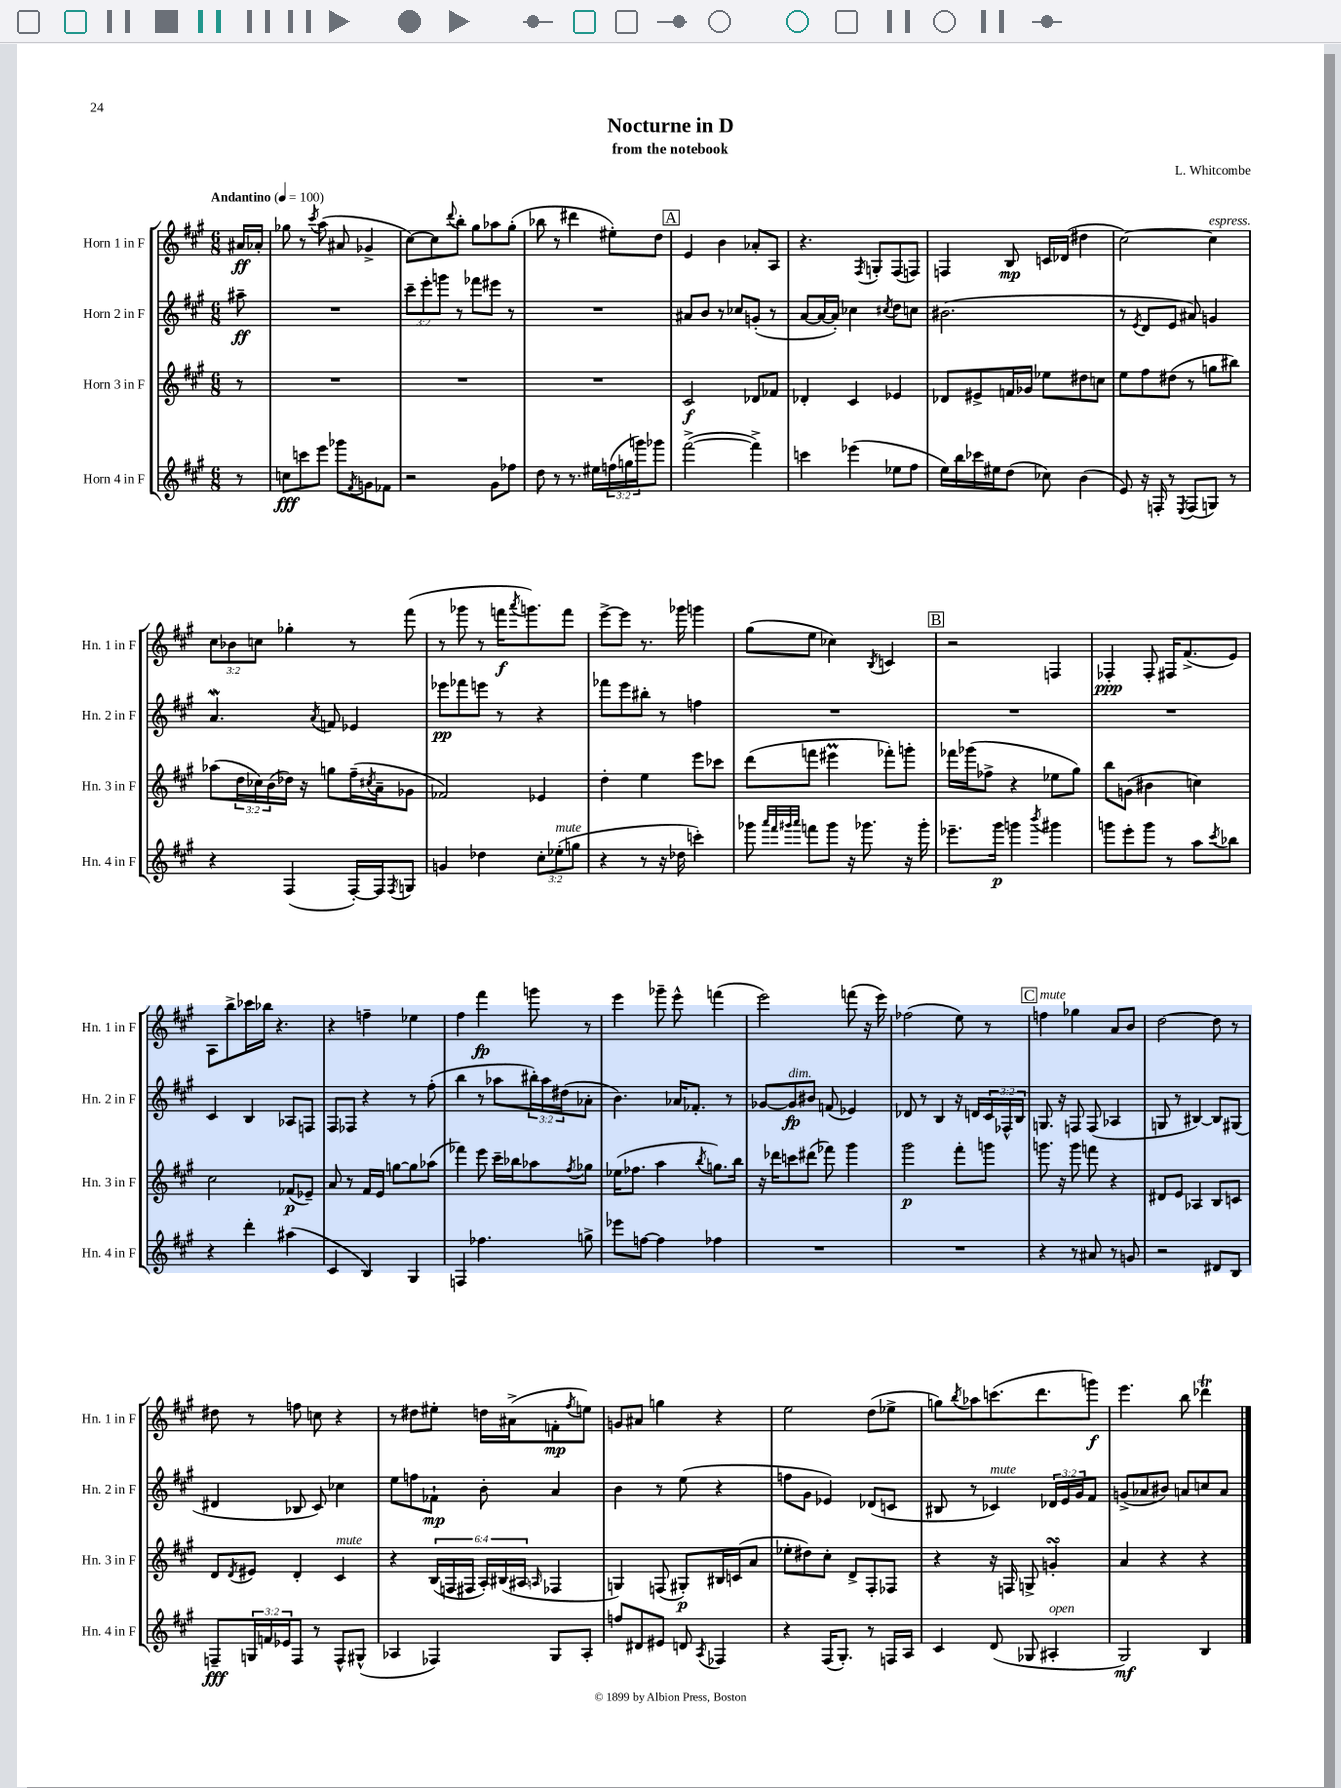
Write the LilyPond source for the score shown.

\header { title = "Nocturne in D" composer = "L. Whitcombe" subtitle = "from the notebook" }
<<
\new StaffGroup <<
\new Staff = "s0" \with { instrumentName = "Horn 1 in F" shortInstrumentName = "Hn. 1 in F" } {
    \clef treble \key a \major \numericTimeSignature \time 6/8 \override Staff.TupletNumber.text = #tuplet-number::calc-fraction-text \partial 8 \tempo "Andantino" 4 = 100
    ais'16\ff aes'16-. |
    ges''8 r8 \acciaccatura { cis'''8 } a''8( ais'8 ges'4-> |
    cis''8~) cis''8 \appoggiatura { d'''8 } b''8-. gis''8 aes''8 gis''8-.( |
    bes''8 r8 dis'''4 eis''8-.) d''8 |
    \mark \markup { \box "A" } e'4 b'4 aes'8-. a8 |
    r4. \acciaccatura { fis8 } g8-. fis8( f8) |
    f4 b8\mp c'16 des'16( dis''4 |
    cis''2~) cis''4^\markup { \italic "espress." } |
    \tuplet 3/2 { cis''8 bes'8 c''8 } ges''4-. r8 fis'''8( |
    r8 ges'''8 r8 f'''16\f \acciaccatura { a'''8 } g'''8.) f'''8 |
    e'''8~-> e'''8 r8. ges'''16 g'''4 |
    gis''8( e''8 ces''4) \acciaccatura { b8 } c'4 |
    \mark \markup { \box "B" } r2 f4 |
    fes4-.\ppp fes8-. fis16 fis'8.->( e'8) |
    a8 b''8-> ces'''16 bes''16 r4. |
    r4 f''4-- ees''4 |
    fis''4 fis'''4\fp g'''8 r8 |
    e'''4 ges'''8-- e'''8-^ f'''4( |
    e'''2) f'''8( r16 e'''16) |
    fes''2( e''8) r8 |
    \mark \markup { \box "C" } f''4^\markup { \italic "mute" } ges''4 a'8 b'8 |
    d''2~ d''8 r8 |
    dis''8 r8 f''8 c''8 r4 |
    r8 dis''8 eis''8-. d''16 ais'16->( f'8-.\mp \acciaccatura { fis''8 } e''8) |
    g'8 ais'8 g''4 r4 |
    e''2 d''8( ees''8-> |
    g''8) \acciaccatura { b''8 } aes''8 c'''8.( d'''8. g'''8\f) |
    e'''4. b''8 des'''4\trill \bar "|." |
}
\new Staff = "s1" \with { instrumentName = "Horn 2 in F" shortInstrumentName = "Hn. 2 in F" } {
    \clef treble \key a \major \numericTimeSignature \time 6/8 \override Staff.TupletNumber.text = #tuplet-number::calc-fraction-text \partial 8
    ais''8--\ff |
    R2. |
    \tuplet 3/2 { cis'''8-- e'''8-. g'''8 } r8 fes'''8 eis'''8 r8 |
    R2. |
    \mark \markup { \box "A" } ais'8 b'8 r8 ces''8 g'8-.( r8 |
    a'8~ a'16~ a'16-.) ces''4 \acciaccatura { cis''8 } d''8 c''8 |
    bis'2.( |
    r8 \acciaccatura { e'8 } d'8 e'8 ais'8) g'4 |
    a'4.\mordent \acciaccatura { a'8 } f'8 ees'4 |
    ees'''8\pp fes'''8 e'''8 r8 r4 |
    fes'''8 e'''8 bis''8-. r8 f''4 |
    R2. |
    \mark \markup { \box "B" } R2. |
    R2. |
    cis'4 b4 aes8 f8 |
    fis8 fes8 r4 r8 fis''8-.( |
    b''4 r8 aes''8 \tuplet 3/2 { bis''16-.) aes''16 dis''16( } aes'8-. |
    b'4.) aes'16 fes'8.-. r8 |
    ges'8~ ges'8\fp^\markup { \italic "dim." } bis'8 f'8( ees'4) |
    des'8 r8 b4 r16 d'16 \tuplet 3/2 { cis'16 fes16-^ b16 } |
    \mark \markup { \box "C" } g8. r16 f8 f8( aes4 |
    g8 r8 bis4~) bis8 gis8( |
    dis'4 bes8 cis'8) ces''4 |
    e''8 f''8 fes'8-!\mp b'8-. a'4 |
    b'4 r8 e''8( r4 |
    f''8 gis'8 ees'4) des'8( c'8 |
    bis8 r8 ces'4^\markup { \italic "mute" }) \tuplet 3/2 { des'16 e'16 gis'16 } fis'8 |
    g'8->( aes'8 bis'8) a'8 c''8 a'8 \bar "|." |
}
\new Staff = "s2" \with { instrumentName = "Horn 3 in F" shortInstrumentName = "Hn. 3 in F" } {
    \clef treble \key a \major \numericTimeSignature \time 6/8 \override Staff.TupletNumber.text = #tuplet-number::calc-fraction-text \partial 8
    r8 |
    R2. |
    R2. |
    R2. |
    \mark \markup { \box "A" } cis'2\f des'8 fes'8 |
    des'4-. cis'4 ees'4 |
    des'8 eis'8-> f'16 ges'16 ees''8 dis''8 c''8 |
    e''8 fis''8 dis''8( r8 g''8 bis''8) |
    aes''8( \tuplet 3/2 { d''16 ces''16) b'16( } des''16) r16 g''8 fis''16--( \acciaccatura { cis''8 } a'16-- ges'8 |
    fes'2) ees'4 |
    d''4-. e''4 e'''8 ces'''8 |
    d'''8( f'''8 eis'''4\prall fes'''8-.) g'''8-. |
    \mark \markup { \box "B" } fes'''16 ges'''16( fes''8-> r4 ees''8 gis''8) |
    b''8 g'8( bis'4 c''4) |
    cis''2 fes'8\p( ees'8--) |
    a'8 r8 fis'16 e'16 g''8~ g''8 aes''8( |
    fes'''4) e'''8 cis'''16-- bes''16 aes''8 \acciaccatura { fis''8 } ges''8 |
    ees''16( fes''8. a''4 \acciaccatura { b''8 } g''8.) b''16 |
    r16 des'''16 c'''8 dis'''8( fes'''8) gis'''4 |
    gis'''2\p fis'''8-. g'''8 |
    \mark \markup { \box "C" } g'''8. r16 g'''8 f'''8 r4 |
    dis'8 e'8 aes4 b8 c'8 |
    d'8 \acciaccatura { d'8 } eis'8 d'4-. cis'4^\markup { \italic "mute" } |
    r4 \tuplet 6/4 { b16( f16 fis16 a16-.) bis16( ais16 } \grace { a16 } fes4 |
    g4) f8( gis8-.\p) bis16 c'16( a'8 |
    ees''8-. dis''8) cis''8-. d'8-> fis8-. fes8 |
    r4 r16 f16 g8-> g'4-.\turn |
    a'4 r4 r4 \bar "|." |
}
\new Staff = "s3" \with { instrumentName = "Horn 4 in F" shortInstrumentName = "Hn. 4 in F" } {
    \clef treble \key a \major \numericTimeSignature \time 6/8 \override Staff.TupletNumber.text = #tuplet-number::calc-fraction-text \partial 8
    r8 |
    c''8\fff c'''8 e'''8 ges'''8 \acciaccatura { fis'8 } g'8 fes'8 |
    r2 gis'8 fes''8 |
    d''8 r8 r8. eis''16 \tuplet 3/2 { f''16( g''16 g'''16) } ges'''8 |
    \mark \markup { \box "A" } fis'''2~->( fis'''4->) |
    c'''4 ees'''4( ees''8 fis''8 |
    e''16) b''16 ces'''16 eis''16 d''8( ces''8) b'4( |
    e'8) r16 f16-. r8 \acciaccatura { e8 } f8( g8) r8 |
    r4 fis4( fis16~-.) fis16 \acciaccatura { fis8 } g8 |
    g'4 des''4 \tuplet 3/2 { cis''8-. ees''8-.^\markup { \italic "mute" }( g''8 } |
    r4 r8 r16 des''16 c'''4-.) |
    ges'''8 \grace { a'''32 fis'''32 gis'''32 a'''32 } f'''8 gis'''8 r16 ges'''8. r16 ges'''16-. |
    \mark \markup { \box "B" } ees'''8.-- gis'''16\p g'''4 \acciaccatura { b'''8 } gis'''4 |
    g'''8 e'''8-. g'''8 r8 a''8 \acciaccatura { cis'''8 } bes''8 |
    r4 d'''4-. ais''4( |
    cis'4 b4) gis4 |
    f4 fes''4. g''8-> |
    ees'''8 f''8~ f''4 fes''4 |
    R2. |
    R2. |
    \mark \markup { \box "C" } r4 r8 ais'8 r8 g'8 |
    r2 dis'8 b8 |
    f8--\fff \tuplet 3/2 { g16 f'16 ees'16 } f8 r8 f8-^ gis8-^( |
    aes4 fes4) gis8 aes8-. |
    f''8 dis'8 eis'8 d'8 \acciaccatura { a8 } fes4 |
    r4 fis16( gis8.-.) r8 f16 a16 |
    cis'4 d'8( ges8 ais4-.^\markup { \italic "open" } |
    gis2\mf) b4 \bar "|." |
}
>>
>>
\layout { \context { \Score \remove "Bar_number_engraver" } }
